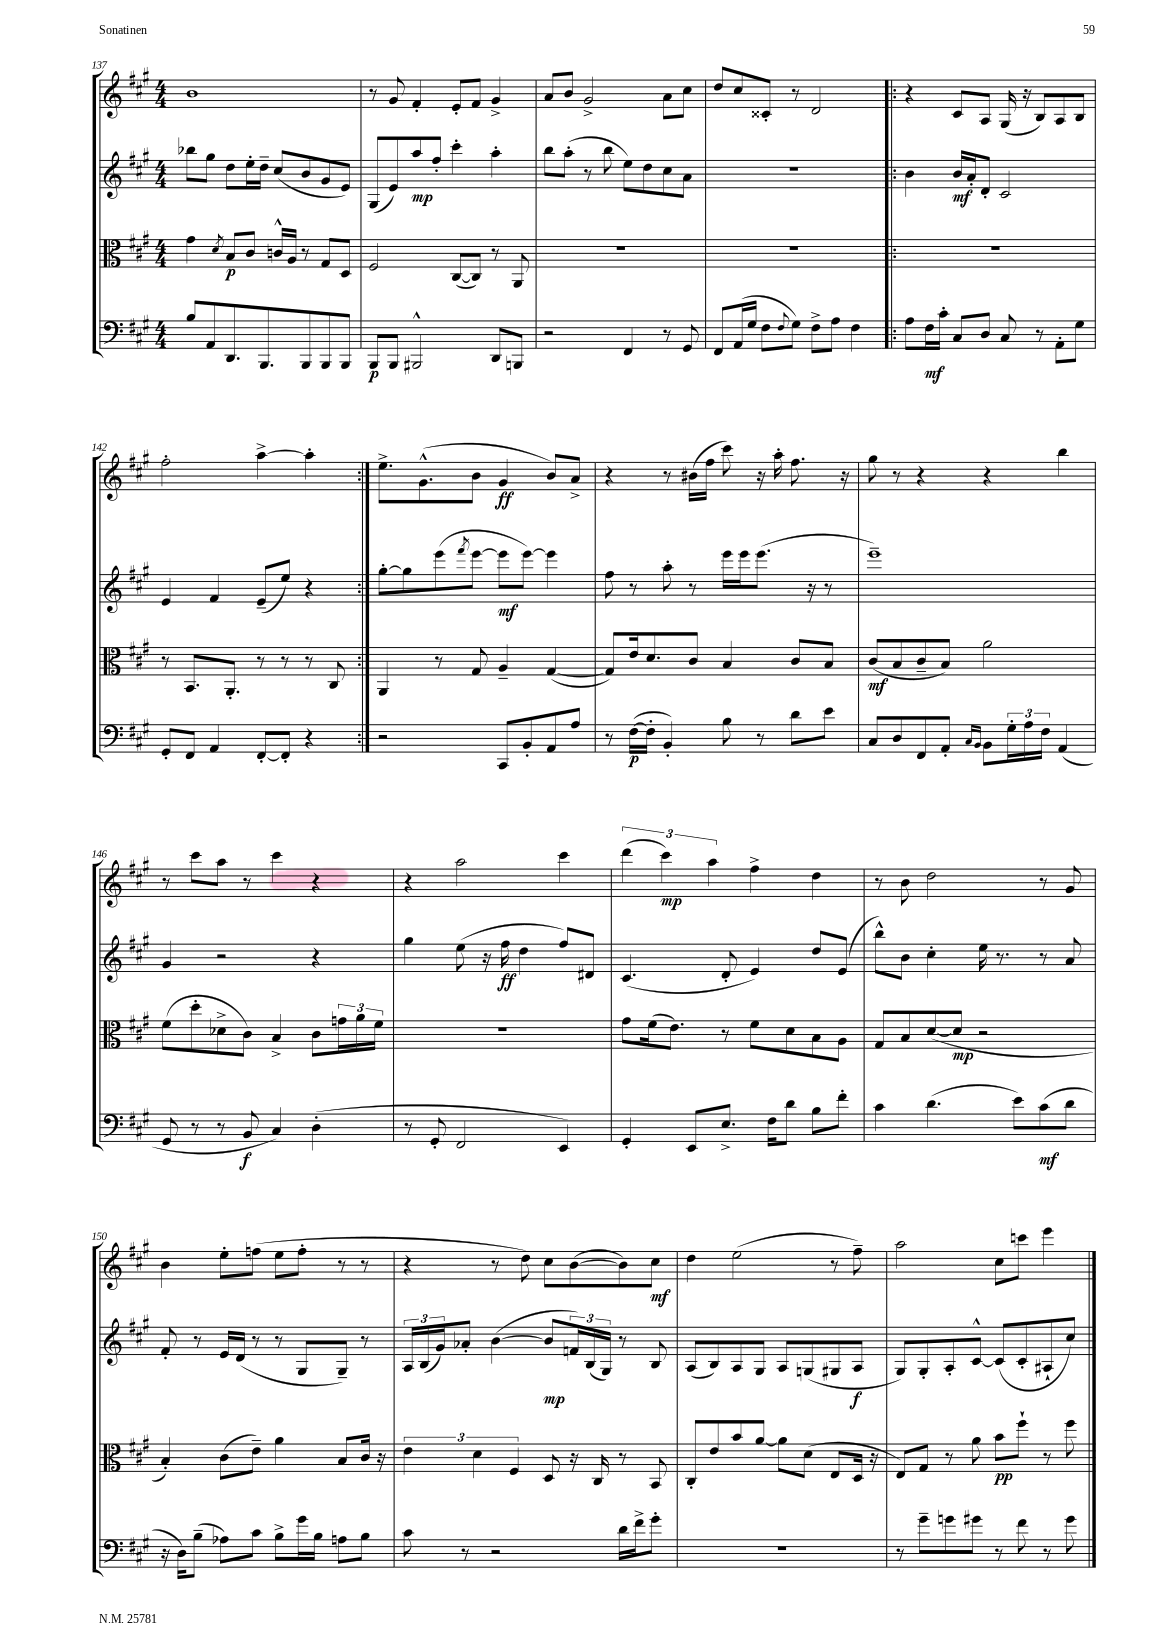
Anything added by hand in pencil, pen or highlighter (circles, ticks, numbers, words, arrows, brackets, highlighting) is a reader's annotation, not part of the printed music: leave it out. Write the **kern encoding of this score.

**kern	**kern	**kern	**kern
*staff4	*staff3	*staff2	*staff1
*clefF4	*clefC3	*clefG2	*clefG2
*k[f#c#g#]	*k[f#c#g#]	*k[f#c#g#]	*k[f#c#g#]
*M4/4	*M4/4	*M4/4	*M4/4
8B	4g#	8bb-	1b
8AA	.	8gg#	.
.	8qd	.	.
8.DD	8B	8dd	.
.	8c#	16ee'	.
8.BBB	.	16dd~	.
.	16c^^	(8cc#	.
.	16A	.	.
8BBB	8r	8b	.
8BBB	8G#	8g#	.
8BBB	8D	8e)	.
=	=	=	=
8BBB	2F#	(8G#	8r
8BBB	.	8e)	8g#
2BBB#^^	.	8aa	4f#'
.	.	8ff#'	.
.	([8C#	4ccc#'	8e'
.	8C#])	.	8f#
8DD	8r	4aa'	4g#^
8BBB	8AA	.	.
=	=	=	=
2r	1r	8bb	8a
.	.	(8aa'	8b
.	.	8r	2g#^
.	.	8bb	.
4FF#	.	8ee)	.
.	.	8dd	.
8r	.	8cc#	8a
8GG#	.	8a	8cc#
=	=	=	=
8FF#	1r	1r	8dd
(16AA	.	.	8cc#
16G#	.	.	.
8F#	.	.	8c##'
8qqF#	.	.	.
8G#)	.	.	8r
8F#^	.	.	2d
8A	.	.	.
4F#	.	.	.
=!|:	=!|:	=!|:	=!|:
8A	1r	4b	4r
16F#	.	.	.
16c#'	.	.	.
8C#	.	16b	8c#
.	.	16a'	.
8D	.	8d'	8A
8C#	.	2c#	(16G#
.	.	.	16r
8r	.	.	8B)
8AA'	.	.	8A
8G#	.	.	8B
=	=	=	=
8GG#'	8r	4e	2ff#'
8FF#	8.BB	.	.
4AA	.	4f#	.
.	8.AA'	.	.
[8FF#'	8r	(8e~	[4aa^
8FF#']	8r	8ee)	.
4r	8r	4r	4aa']
.	8C#	.	.
=:|!	=:|!	=:|!	=:|!
2r	4AA	[8gg#'	8.ee^
.	.	8gg#]	.
.	.	.	(8.g#^^
.	8r	(8eee	.
.	.	8qfff#	.
.	8G#	[8eee	8b
8CC#	4A~	8eee]	4g#
8BB'	.	[8eee)	.
8AA	([4G#	4eee]	8b)
8A	.	.	8a^
=	=	=	=
8r	8G#])	8ff#	4r
([16F#	16e	8r	.
16F#']	8.d	.	.
4BB')	.	8aa'	8r
.	8c#	8r	(16b#
.	.	.	16ff#
8B	4B	16eee	8ccc#)
.	.	16eee	.
8r	.	(8.eee	16r
.	.	.	16aa'
8d	8c#	.	8.ff#
.	.	16r	.
8e	8B	8r	.
.	.	.	16r
=	=	=	=
8C#	(8c#	1eee~)	8gg#
8D	8B	.	8r
8FF#	8c#~	.	4r
8AA'	8B)	.	.
16qqC#	.	.	.
16qqBB	.	.	.
8BB	2a	.	4r
24G#'	.	.	.
24A	.	.	.
24F#	.	.	.
(4AA	.	.	4bb
=	=	=	=
8GG#	(8f#	4g#	8r
8r	8dd'	.	8ccc#
8r	8d-^	2r	8aa
8BB	8c#)	.	8r
4C#)	4B^	.	4ccc#
(4D'	8c#	4r	4r
.	24g	.	.
.	24a	.	.
.	24f#	.	.
=	=	=	=
8r	1r	4gg#	4r
8GG#'	.	.	.
2FF#	.	(8ee	2aa
.	.	16r	.
.	.	16ff#	.
.	.	4dd	.
4EE)	.	8ff#)	4ccc#
.	.	8d#	.
=	=	=	=
4GG#'	8g#	(4.c#	(6ddd
.	(16f#	.	.
.	.	.	6ccc#)
.	8.e)	.	.
8EE	.	.	.
.	.	.	6aa
8.E^	8r	8d'	.
.	8f#	4e)	4ff#^
16F#	.	.	.
8d	8d	.	.
8B	8B	8dd	4dd
8f#'	8A	(8e	.
=	=	=	=
4c#	8G#	8bb^^)	8r
.	8B	8b	8b
(4.d	([8d	4cc#'	2dd
.	8d]	.	.
.	2r	16ee	.
.	.	8.r	.
8e)	.	.	.
(8c#	.	8r	8r
8d	.	8a	8g#
=	=	=	=
16r	4B')	8f#'	4b
16D)	.	.	.
(8B~	.	8r	.
8A-)	(8c#	16e	8ee'
.	.	(16d	.
8c#	8e~)	8r	(8ff
8B^	4a	8r	8ee
16g#	.	8G#	8ff'
16B	.	.	.
8A	8B	8G#~)	8r
8B	16c#	8r	8r
.	16r	.	.
=	=	=	=
8c#	6e	24A	4r
.	.	(24B	.
.	.	24g#)	.
8r	.	8a-'	.
.	6d	.	.
2r	.	([4b	8r
.	6F#	.	.
.	.	.	8dd)
.	8D	8b]	8cc#
.	16r	24f)	([8b
.	.	(24B	.
.	16C#	.	.
.	.	24G#)	.
16d	8r	8r	8b])
16f#^	.	.	.
8g#'	8BB	8B	8cc#
=	=	=	=
1r	8C#'	(8A	4dd
.	8e	8B)	.
.	8b	8A	(2ee
.	[8a	8G#	.
.	8a]	8A	.
.	(8d	(8G	.
.	8E	8G#	8r
.	16D	8A	8ff#~)
.	16r	.	.
=	=	=	=
8r	8E)	8G#)	2aa
8g#~	8G#	8G#'	.
8g	8r	8A'	.
8g#	8a	[8c#^^	.
8r	8b	(8c#]	8cc#
8f#	8ff#`	8c#'	8ccc
8r	8r	8A#`	4eee
8g#	8ff#	8cc#)	.
==	==	==	==
*-	*-	*-	*-
